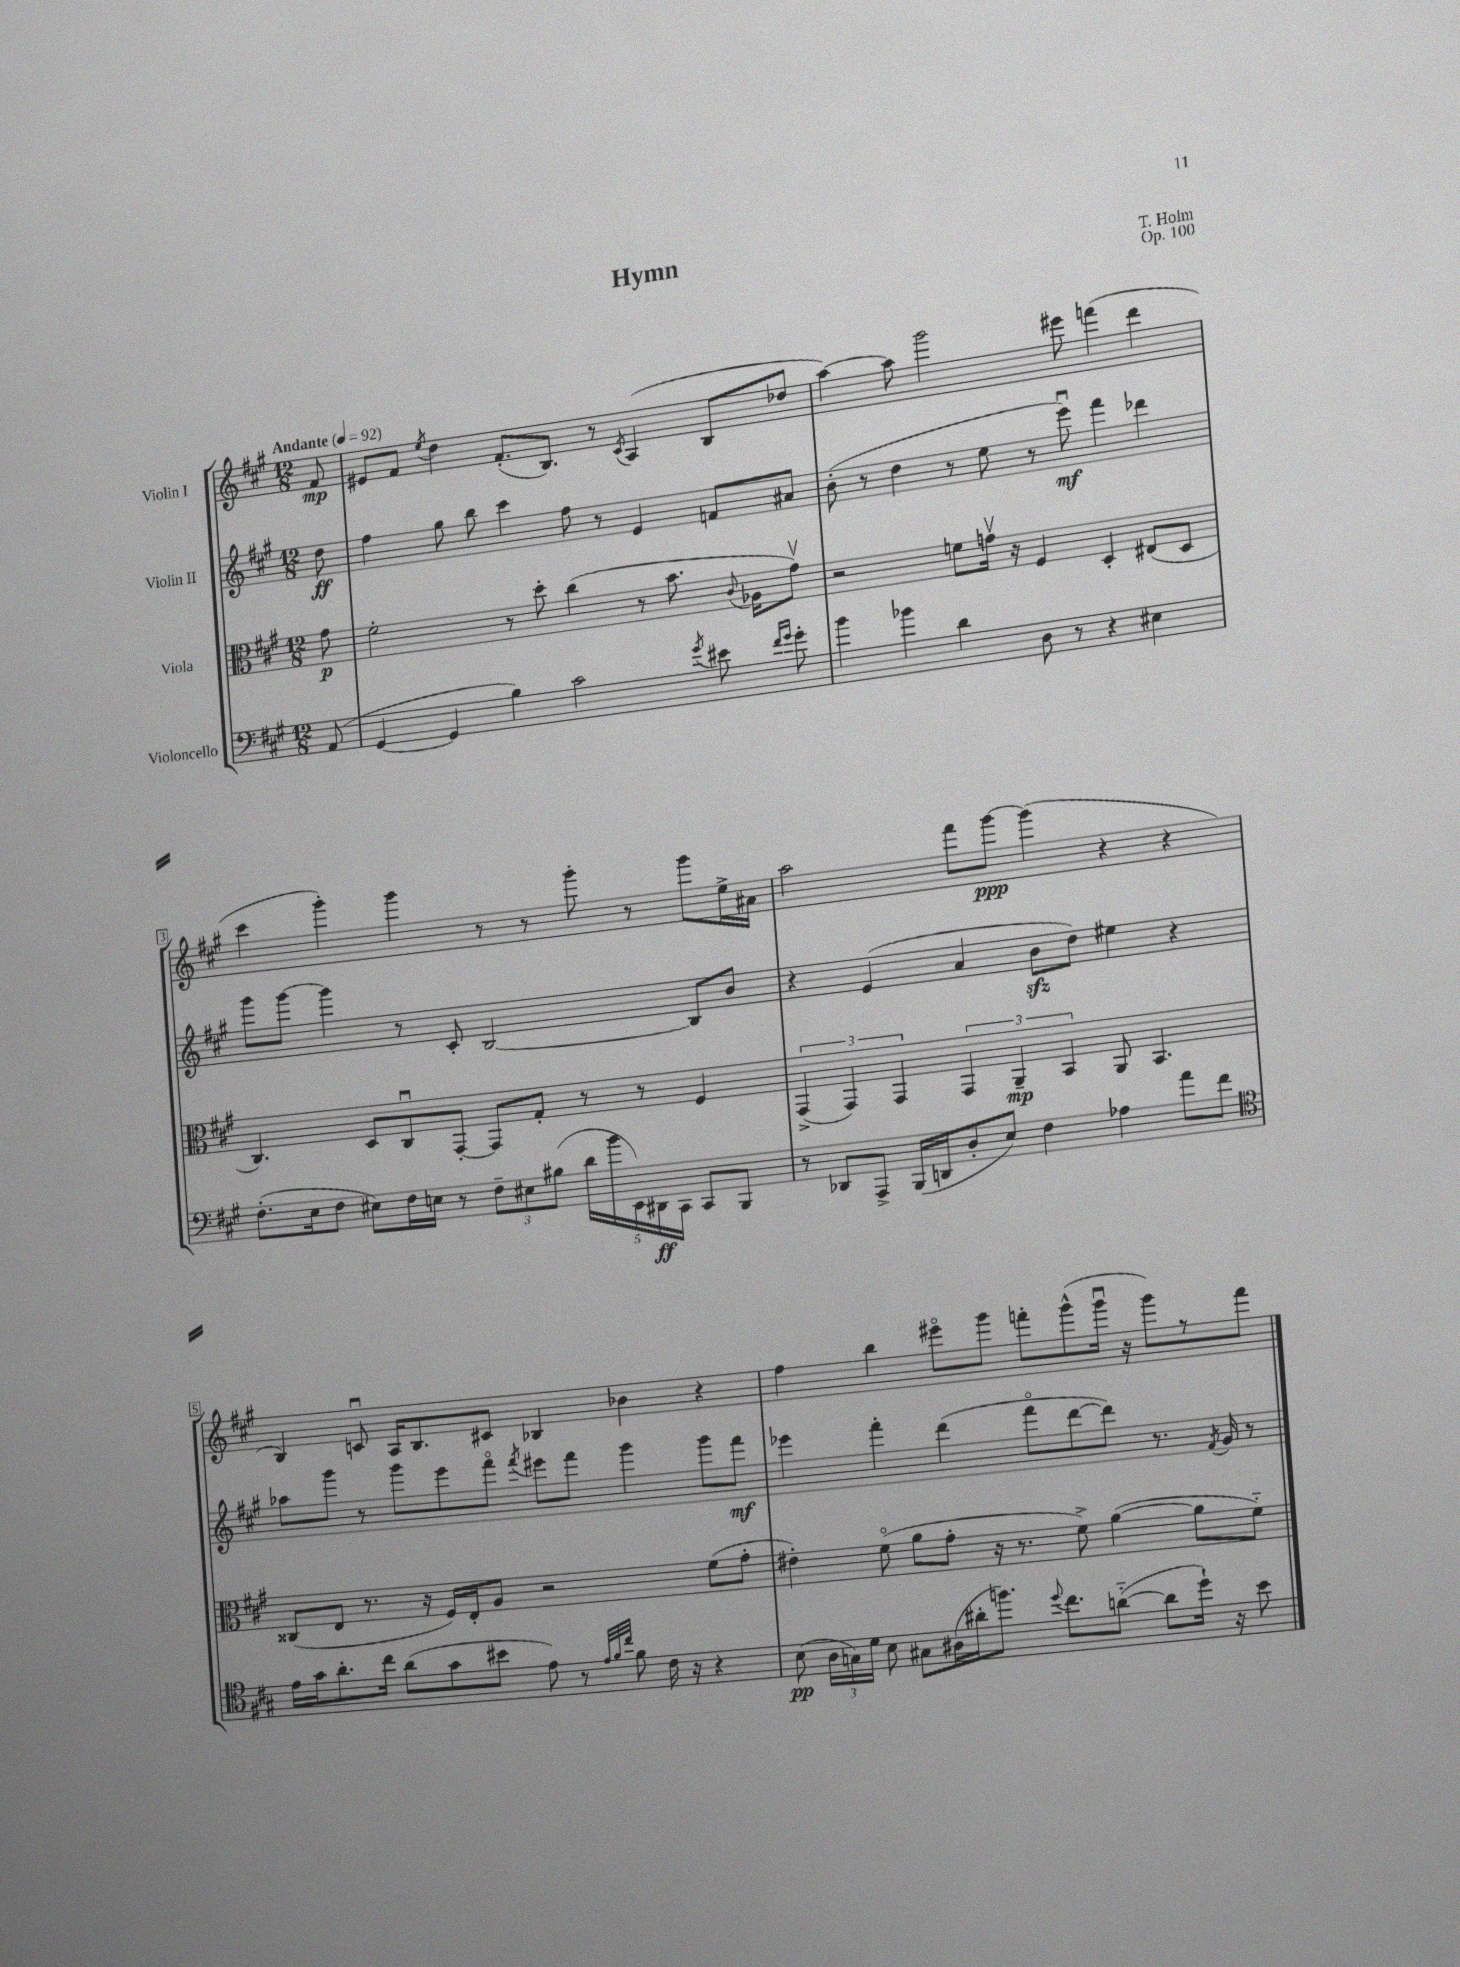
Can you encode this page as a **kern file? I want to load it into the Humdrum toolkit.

**kern	**dynam	**kern	**dynam	**kern	**dynam	**kern	**dynam
*part4	*part4	*part3	*part3	*part2	*part2	*part1	*part1
*staff4	*staff4	*staff3	*staff3	*staff2	*staff2	*staff1	*staff1
*I"Violoncello	*	*I"Viola	*	*I"Violin II	*	*I"Violin I	*
*clefF4	*	*clefC3	*	*clefG2	*	*clefG2	*
*k[f#c#g#]	*	*k[f#c#g#]	*	*k[f#c#g#]	*	*k[f#c#g#]	*
*M12/8	*	*M12/8	*	*M12/8	*	*M12/8	*
*MM92	*	*MM92	*	*MM92	*	*MM92	*
=	=	=	=	=	=	=	=
!	!	!	!	!	!	!LO:TX:a:B:t=Andante	!
(8AA/	.	8g#\	p	8dd\	ff	8f#/	mp
=1	=1	=1	=1	=1	=1	=1	=1
[4GG#/	.	2f#'\	.	4ff#\	.	8e#X/L	.
.	.	.	.	.	.	8f#/J	.
.	.	.	.	.	.	8qee/	.
4GG#/]	.	.	.	8gg#\	.	4dd\	.
.	.	.	.	8bb\	.	.	.
4B\)	.	8r	.	4ccc#\	.	(8.f#'/L	.
.	.	8dd'\	.	.	.	.	.
.	.	.	.	.	.	8.B/J)	.
2c#\	.	(4cc#\	.	8ff#\	.	.	.
.	.	.	.	8r	.	8r	.
.	.	.	.	.	.	8qc#/	.
.	.	8r	.	4e/	.	(4A/	.
.	.	8.b\	.	.	.	.	.
8qg#/	.	.	.	.	.	.	.
8e#X\	.	.	.	8fn/L	.	8B/L	.
.	.	8qqc#/	.	.	.	.	.
.	.	16A-X\KL	.	.	.	.	.
16qqf#/LL	.	.	.	.	.	.	.
16qqg#/JJ	.	.	.	.	.	.	.
8g#'\	.	8g#v\J)	.	8a#X/J	.	8dd-X/J	.
=2	=2	=2	=2	=2	=2	=2	=2
4b\	.	2r	.	(8b'\	.	[4aa\)	.
.	.	.	.	8r	.	.	.
4b-X\	.	.	.	4dd\	.	8aa\]	.
.	.	.	.	.	.	2ggg#\	.
4d\	.	8fn\L	.	8r	.	.	.
.	.	16gnv\Jk	.	8ee\	.	.	.
.	.	16r	.	.	.	.	.
8D\	.	4F#/	.	8r	.	.	.
8r	.	.	.	8eeeu\)	mf	8eee#X\	.
4r	.	4D'/	.	4fff#\	.	(4fffn\	.
4E#X\	.	(8E#X/L	.	4ddd-X\	.	4ddd\	.
.	.	8D/J	.	.	.	.	.
!!LO:LB:g=z
=3	=3	=3	=3	=3	=3	=3	=3
(8.F#'\L	.	4.C#/)	.	8ggg#\L	.	4ccc#\	.
.	.	.	.	[8ggg#\J	.	.	.
16E\k	.	.	.	.	.	.	.
8F#\J	.	.	.	4ggg#\]	.	4ggg#'\)	.
8E#X\L)	.	8D/L	.	.	.	.	.
16F#\L	.	8C#u/	.	8r	.	4ggg#\	.
16En\JJ	.	.	.	.	.	.	.
8r	.	[8GG#'/J	.	8c#'/	.	.	.
12F#~\L	.	8GG#/L]	.	[2B/	.	8r	.
12E#X\	.	.	.	.	.	.	.
.	.	8G#'/J	.	.	.	8r	.
(12B#X\J	.	.	.	.	.	.	.
20d\LL	.	8r	.	.	.	8ggg#'\	.
20b\	.	.	.	.	.	.	.
20EE\)	.	.	.	.	.	.	.
.	.	8r	.	.	.	8r	.
20DD#X\	ff	.	.	.	.	.	.
20CC#\JJ	.	.	.	.	.	.	.
8CC#/L	.	4F#/	.	8B/L]	.	8ggg#\L	.
8BBB/J	.	.	.	8b/J	.	16ee^\L	.
.	.	.	.	.	.	16a#X\JJ	.
=4	=4	=4	=4	=4	=4	=4	=4
8r	.	(6GG#^/	.	4r	.	2aa\	.
8DD-X/L	.	.	.	.	.	.	.
.	.	6GG#/)	.	.	.	.	.
8AAA^/J	.	.	.	(4e/	.	.	.
.	.	6GG#/	.	.	.	.	.
(16BBB/LL	.	.	.	.	.	.	.
16DDn/J	.	.	.	.	.	.	.
8D'/	.	6GG#/	.	4a/	.	8fff#\L	.
8E/J)	.	.	.	.	.	[8ggg#\J	ppp
.	.	6AA~/	mp	.	.	.	.
4F#\	.	.	.	8bzz\L	.	(4ggg#\]	.
.	.	6BB/	.	.	.	.	.
.	.	.	.	8dd\J)	.	.	.
4A-X\	.	8AA/	.	4ee#X\	.	4r	.
.	.	4.BB/	.	.	.	.	.
8a\L	.	.	.	4r	.	4r	.
8f#\J	.	.	.	.	.	.	.
!!LO:LB:g=z
=5	=5	=5	=5	=5	=5	=5	=5
*clefC4	*	*	*	*	*	*	*
16e\LL	.	(8C##X/L	.	8aa-X\L	.	4B/)	.
16g#\J	.	.	.	.	.	.	.
8.a'\	.	8E/J	.	8ggg#\J	.	.	.
.	.	8.r	.	8r	.	8cnu/	.
16cc#\Jk	.	.	.	.	.	.	.
(8a\L	.	.	.	8ggg#\L	.	16A/KL	.
.	.	16r	.	.	.	8.B/	.
8g#\	.	16F#/LL)	.	8eee\	.	.	.
.	.	16E'/J	.	.	.	.	.
8b#X\J	.	8A/J	.	8fff#\J	.	8c#X/J	.
.	.	.	.	8qfff#/	.	.	.
8e\)	.	2r	.	8eee#X\L	.	4B-X/	.
8r	.	.	.	8fff#\J	.	.	.
32qqe/LLL	.	.	.	.	.	.	.
32qqf#/	.	.	.	.	.	.	.
32qqcc#/JJJ	.	.	.	.	.	.	.
8f#\	.	.	.	4ggg#\	.	4b-X\	.
16c#\	.	.	.	.	.	.	.
16r	.	.	.	.	.	.	.
4r	.	(8f#\L	.	8ggg#\L	.	4r	.
.	.	8g#'\J	.	8fff#\J	mf	.	.
=6	=6	=6	=6	=6	=6	=6	=6
(8B\	pp	4e#X'\)	.	4eee-X\	.	4ff#\	.
24A\LL	.	.	.	.	.	.	.
24Gn\)	.	.	.	.	.	.	.
24d\JJ	.	.	.	.	.	.	.
8B\	.	(8f#\	.	4fff#'\	.	4bb\	.
8G#X\L	.	8a\L	.	.	.	.	.
(16A#X\L	.	8g#'\J	.	(4ddd\	.	8eee#X\L	.
16a#X'\J	.	.	.	.	.	.	.
8.ffn\J)	.	16r	.	.	.	8ggg#\J	.
.	.	8.r	.	.	.	.	.
.	.	.	.	8fff#\L	.	8fffn'\L	.
8qqdd/	.	.	.	.	.	.	.
8.cc#\L	.	.	.	.	.	.	.
.	.	8f#^\)	.	[8ddd\	.	(8ggg#^^\	.
([8an\J	.	([4a\	.	8ddd\J])	.	16ggg#u\Jk	.
.	.	.	.	.	.	16r	.
8a\L]	.	.	.	8.r	.	8ggg#\L)	.
16dd`\Jk)	.	8a\L]	.	.	.	8r	.
.	.	.	.	8qf#/	.	.	.
16r	.	.	.	16g#/	.	.	.
8b\	.	8f#\J)	.	8r	.	8fff\J	.
==	==	==	==	==	==	==	==
*-	*-	*-	*-	*-	*-	*-	*-
